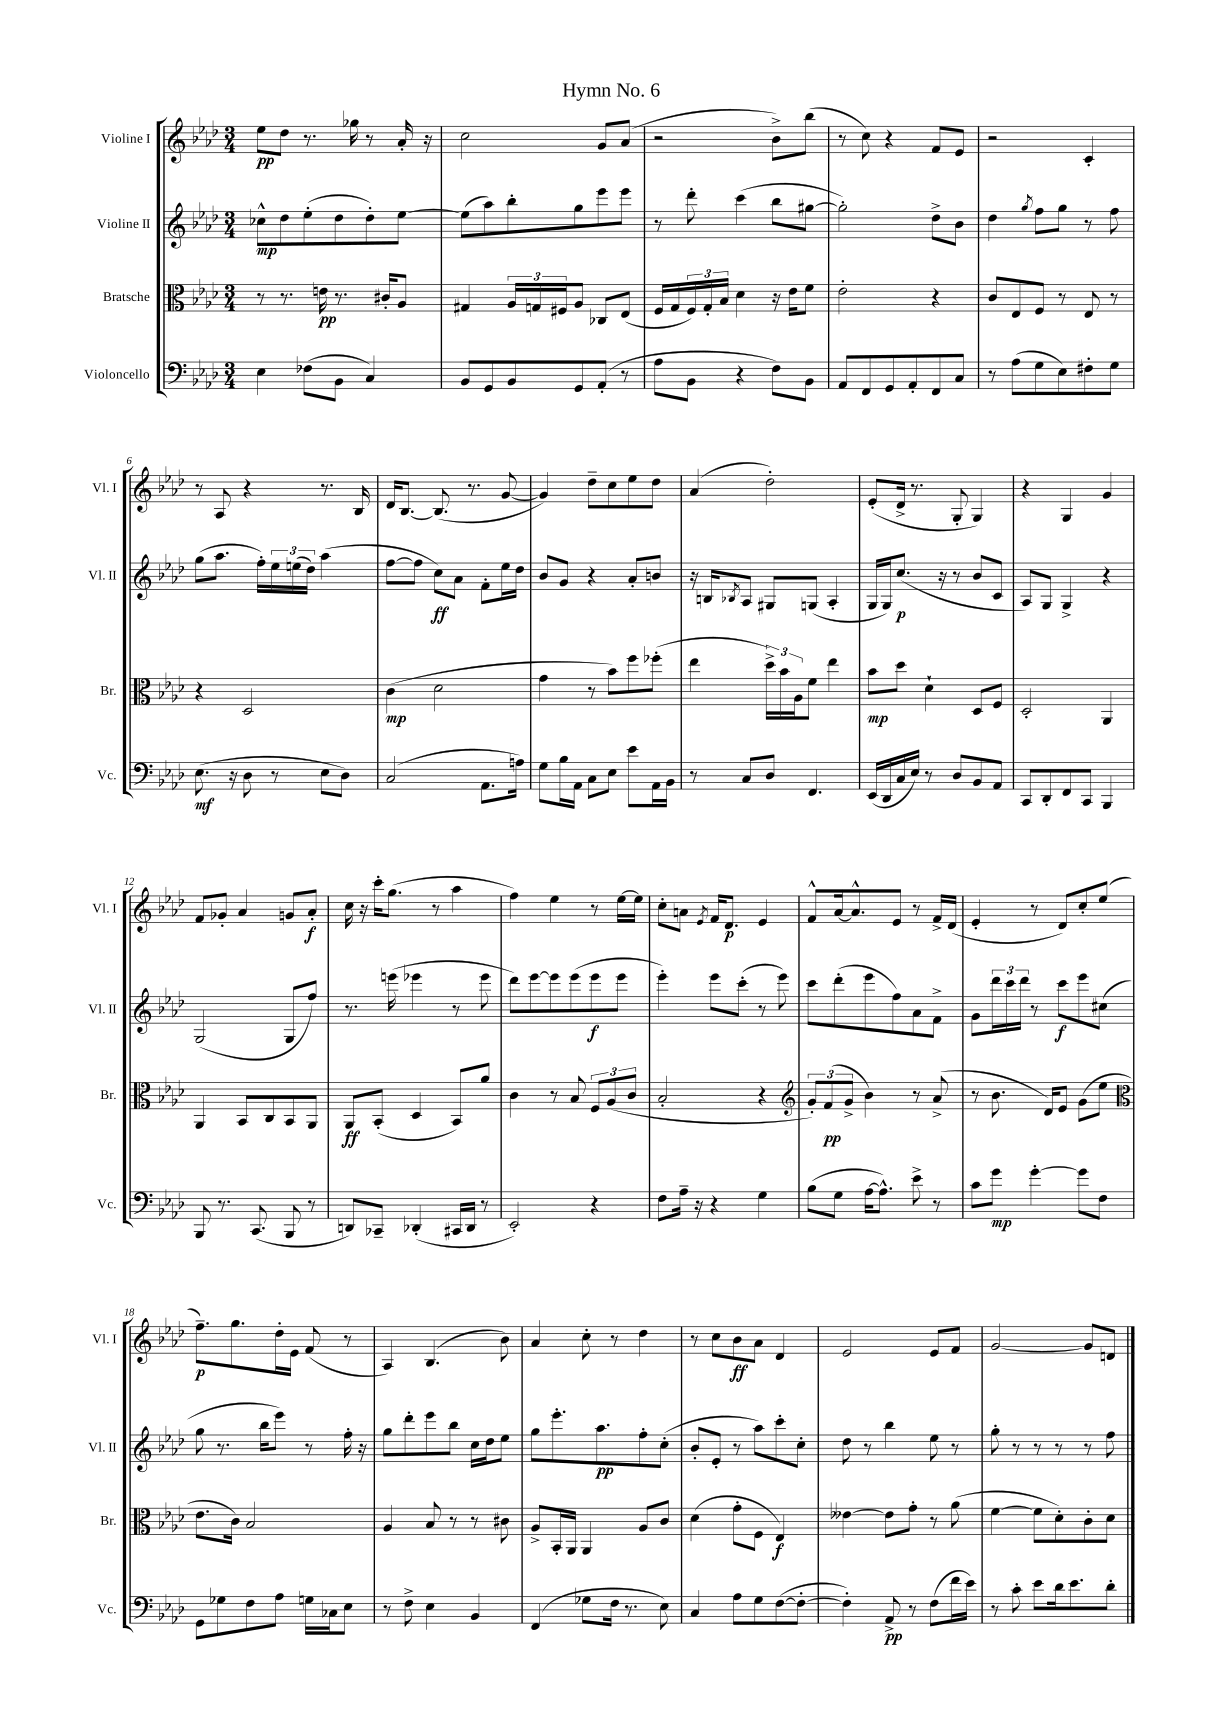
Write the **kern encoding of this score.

**kern	**kern	**kern	**kern
*staff4	*staff3	*staff2	*staff1
*clefF4	*clefC3	*clefG2	*clefG2
*k[b-e-a-d-]	*k[b-e-a-d-]	*k[b-e-a-d-]	*k[b-e-a-d-]
*M3/4	*M3/4	*M3/4	*M3/4
4E-	8r	8cc-^^	8ee-
.	8.r	8dd-	8dd-
(8F-	.	(8ee-'	8.r
.	16e	.	.
8BB-	8.r	8dd-	.
.	.	.	16gg-
4C)	.	8dd-')	8r
.	16c#'	.	.
.	8A-	[8ee-	16a-'
.	.	.	16r
=	=	=	=
8BB-	4G#	(8ee-]	2cc
8GG	.	8aa-)	.
8BB-	24A-	8bb-'	.
.	24G	.	.
.	24F#	.	.
8GG	8A-	8gg	.
(8AA-'	8C-	8eee-	8g
8r	(8E-	8eee-	(8a-
=	=	=	=
8A-	16F	8r	2r
.	16G	.	.
8BB-	24F)	8ddd-'	.
.	24G'	.	.
.	24B-	.	.
4r	4d-	(4ccc	.
8F)	16r	8bb-	8b-^)
.	16e-	.	.
8BB-	8f	[8gg#	(8bb-
=	=	=	=
8AA-	2e-'	2gg#'])	8r
8FF	.	.	8cc)
8GG	.	.	4r
8AA-'	.	.	.
8FF	4r	8dd-^	8f
8C	.	8b-	8e-
=	=	=	=
8r	8c	4dd-	2r
(8A-	8E-	.	.
.	.	8qgg	.
8G	8F	8ff	.
8E-)	8r	8gg	.
8F#'	8E-	8r	4c'
8G	8r	8ff	.
=	=	=	=
(8.E-	4r	(8gg	8r
.	.	8.aa-	8A-
16r	.	.	.
8D-	2D-	.	4r
.	.	16ff')	.
8r	.	24ee-	.
.	.	(24ee	.
.	.	24dd-)	.
8E-	.	(4aa-	8.r
8D-)	.	.	.
.	.	.	16B-
=	=	=	=
(2C	(4c	[8ff	16d-
.	.	.	[8.B-
.	.	8ff]	.
.	2d-	8cc)	(8.B-]
.	.	8a-	.
.	.	.	8.r
8.AA-	.	8f'	.
.	.	16ee-	[8g
16A)	.	16dd-	.
=	=	=	=
8G	4g	8b-	4g])
16B-	.	8g	.
16AA-	.	.	.
8C	8r	4r	8dd-~
8E-	8b-)	.	8cc
8e-	8ff	8a-'	8ee-
16AA-	(8ff-'	8b	8dd-
16BB-	.	.	.
=	=	=	=
8r	4ee-	16r	(4a-
.	.	16B	.
.	.	8qB-	.
8C	.	8A-	.
8D-	24dd-^)	8G#	2dd-')
.	24b-	.	.
.	24A-	.	.
4.FF	8f	(8G	.
.	4ee-	4A-'	.
=	=	=	=
(16EE-	8b-	16G	(8e-'
16DD-	.	16G)	.
16C	8dd-	(8.cc	16d-^
16E-)	.	.	8.r
8r	4d-`	.	.
.	.	16r	.
8D-	.	8r	8G'
8BB-	8D-	8b-	4G)
8AA-	8F	8c	.
=	=	=	=
8CC	2D-'	8A-)	4r
8DD-'	.	8G	.
8FF	.	4G^	4G
8CC	.	.	.
4BBB-	4AA-	4r	4g
=	=	=	=
8BBB-	4AA-	(2G	8f
8.r	.	.	8g-'
.	8BB-	.	4a-
(8.CC	.	.	.
.	8C	.	.
8BBB-	8BB-	8G	8g
8r	8AA-	8ff)	8a-'
=	=	=	=
8DD)	8AA-	8.r	16cc
.	.	.	16r
8CC-~	(8BB-'	.	16ccc'
.	.	(16eee	(8.gg
(4DD-'	4D-	4eee-	.
.	.	.	8r
16CC#	8BB-)	8r	4aa-
16DD-	.	.	.
8r	8a-	8eee-	.
=	=	=	=
2EE-')	4c	8ddd-)	4ff)
.	.	[8eee-	.
.	8r	8eee-]	4ee-
.	8B-	(8eee-	.
4r	12F	8eee-	8r
.	(12A-	.	.
.	.	8eee-	[16ee-
.	12c	.	.
.	.	.	16ee-]
=	=	=	=
8F	2B-'	4eee-')	8cc'
16A-~	.	.	8a
16r	.	.	.
.	.	.	8qe-
4r	.	8eee-	16f
.	.	.	8.d-
.	.	(8ccc'	.
4G	4r	8r	4e-
.	.	8eee-)	.
=	=	=	=
*	*clefG2	*	*
(8B-	12g')	8ccc	8f^^
.	(12f	.	.
8G	.	(8ddd-'	[16a-
.	12g^	.	.
.	.	.	8.a-^^]
[16A-	4b-)	8eee-	.
8.A-^^])	.	.	.
.	.	8ff)	8e-
8e-^	8r	8a-	8r
8r	(8a-^	8f^	16f^
.	.	.	(16d-
=	=	=	=
8c	8r	8g	4e-'
8g	8.b-	24ddd-	.
.	.	24ccc	.
.	.	24ddd-	.
[4g'	.	8r	8r
.	16d-)	.	.
.	8e-	8ccc	8d-)
8g]	(8g	8eee-	8cc'
8F	8ee-	(8cc#	(8ee-
=	=	=	=
*	*clefC3	*	*
8GG	8.e-	8gg	8.ff~)
8G-	.	8.r	.
.	16c)	.	8.gg
8F	2B-	.	.
.	.	16bb-	.
8A-	.	8eee-)	16dd-'
.	.	.	16e-
16G	.	8r	(8f
16C-	.	.	.
8E-	.	16ff'	8r
.	.	16r	.
=	=	=	=
8r	4A-	8gg	4A-)
8F^	.	8ddd-'	.
4E-	8B-	8eee-	(4.B-
.	8r	8bb-	.
4BB-	8r	16cc	.
.	.	16dd-	.
.	8c#	8ee-	8b-)
=	=	=	=
(4FF	8A-^	8gg	4a-
.	16BB-'	8.eee-'	.
.	16AA-	.	.
8G-	4AA-	.	8cc'
.	.	8.aa-	.
16F	.	.	8r
8.r	.	.	.
.	8A-	8ff'	4dd-
8E-)	8c	(8cc'	.
=	=	=	=
4C	(4d-	8b-'	8r
.	.	8e-'	8cc
8A-	8g'	8r	8b-
8G	8F	8aa-)	8a-
([8F	4E-)	8ccc'	4d-
8F'_	.	8cc'	.
=	=	=	=
4F'])	[4e--	8dd-	2e-
.	.	8r	.
8AA-^	8e--]	4bb-	.
8r	8g'	.	.
(8F	8r	8ee-	8e-
16f	(8a-	8r	8f
16e-)	.	.	.
=	=	=	=
8r	[4f	8gg'	[2g
8c'	.	8r	.
8e-	8f]	8r	.
16d-	8d-')	8r	.
8.e-	.	.	.
.	8c'	8r	8g]
8d-'	8d-	8ff	8d
==	==	==	==
*-	*-	*-	*-
